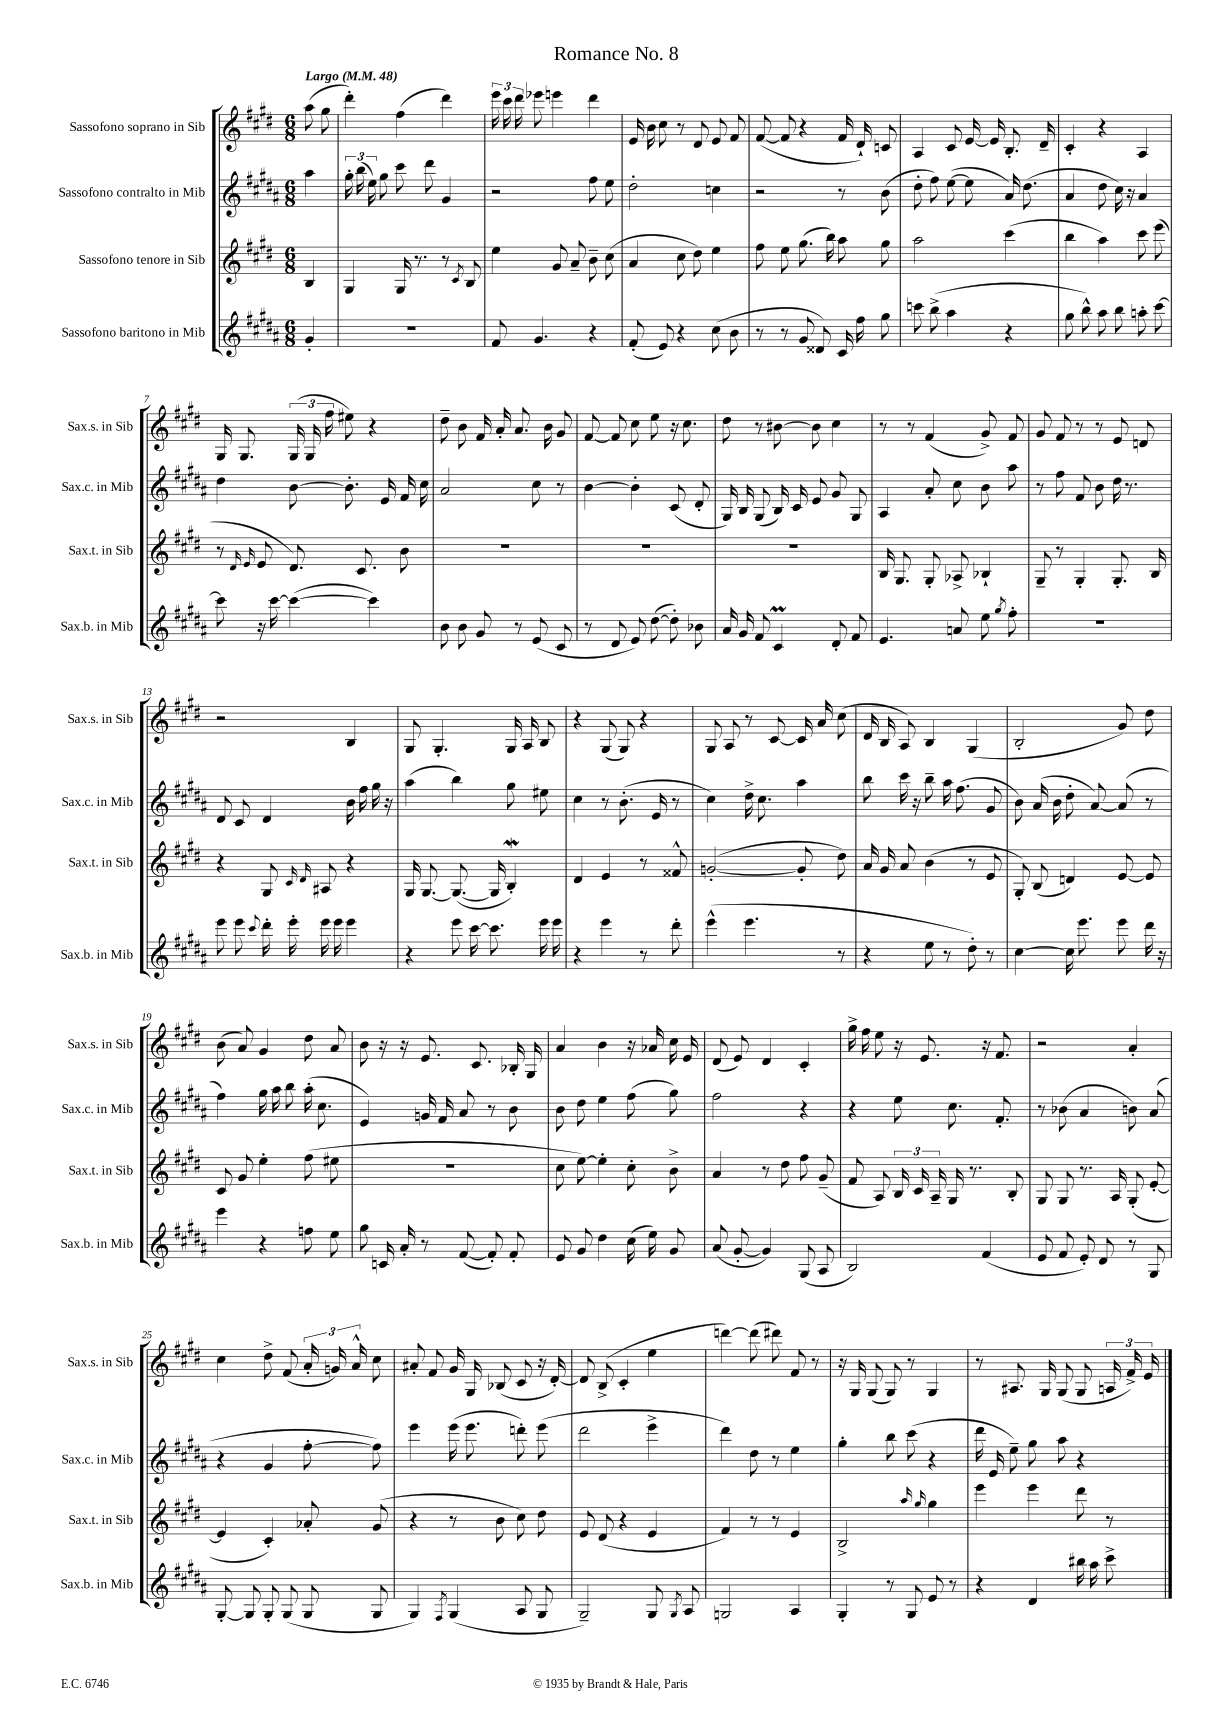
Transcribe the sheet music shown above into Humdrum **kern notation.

**kern	**kern	**kern	**kern
*part4	*part3	*part2	*part1
*staff4	*staff3	*staff2	*staff1
*I"Sassofono baritono in Mib	*I"Sassofono tenore in Sib	*I"Sassofono contralto in Mib	*I"Sassofono soprano in Sib
*I'Sax.b. in Mib	*I'Sax.t. in Sib	*I'Sax.c. in Mib	*I'Sax.s. in Sib
*clefG2	*clefG2	*clefG2	*clefG2
*k[f#c#g#d#a#]	*k[f#c#g#d#]	*k[f#c#g#d#a#]	*k[f#c#g#d#]
*M6/8	*M6/8	*M6/8	*M6/8
*MM48	*MM48	*MM48	*MM48
=	=	=	=
!	!	!	!LO:TX:a:B:t=Largo
4g#'/	4B/	4aa#\	(8aa\
.	.	.	8gg#\
=1	=1	=1	=1
2.r	4G#/	24gg#'\	4ddd#'\)
.	.	(24bb\	.
.	.	24ee\)	.
.	.	8gg#\	.
.	16G#/	8ccc#\	(4ff#\
.	8.r	.	.
.	.	8ddd#\	.
.	8r	4g#/	4ddd#\)
.	8qc#/	.	.
.	8B/	.	.
=2	=2	=2	=2
8f#/	4ee\	2r	24eee\
.	.	.	24ccc#\
.	.	.	24ddd#\
4.g#/	.	.	8eee-X\
.	8g#/	.	4eeen\
.	8a~/	.	.
4r	8b~\	8ff#\	4ddd#\
.	(8cc#\	8ee\	.
=3	=3	=3	=3
(8f#'/	4a/	2dd#'\	16e/
.	.	.	16b\
8e/)	.	.	8cc#\
4r	8cc#\	.	8r
.	8dd#\)	.	8d#/
(8cc#\	4ee\	4ccn\	8e/
8b\	.	.	8f#/
=4	=4	=4	=4
8r	8ff#\	2r	([8f#/
8r	8ee\	.	8f#/]
8g#/	(8.gg#\	.	4r
8d##X/)	.	.	.
.	16bb\)	.	.
16c#/	8aa\	8r	16f#/
16ff#\	.	.	16d#`/)
8gg#\	8gg#\	(8b\	8cn/
=5	=5	=5	=5
8cccn\	2aa\	8dd#'\	4A/
(8bb^\	.	8ff#\)	.
4aa#\	.	([8ee\	8c#/
.	.	8ee\]	[16e/
.	.	.	16e/]
4r	(4ccc#\	16a#/)	8.B'/
.	.	(8.dd#\	.
.	.	.	16d#~/
=6	=6	=6	=6
8gg#\	4bb\	4a#/	4c#'/
8bb^^\)	.	.	.
8aa#\	4aa\)	8dd#\	4r
8bb\	.	16cc#\)	.
.	.	16r	.
8aan'\	8ccc#\	4a#/	4A/
[8ccc#\	(8eee\	.	.
!!LO:LB:g=z
=7	=7	=7	=7
8ccc#\]	8r	4dd#\	16G#/
.	.	.	8.G#/
.	16qqd#/	.	.
.	16qqe/	.	.
16r	8e/	.	.
[16ccc#\	.	.	.
(4ccc#\_	8.d#/)	[8b\	(24G#/
.	.	.	24G#/
.	.	.	24ff#\
.	.	8.b'\]	8ee#X\)
.	8.c#/	.	.
4ccc#\])	.	.	4r
.	.	16e/	.
.	8b\	16f#/	.
.	.	16cc#\	.
=8	=8	=8	=8
8b\	2.r	2a#/	8dd#~\
8b\	.	.	8b\
8g#/	.	.	16f#/
.	.	.	16a'/
8r	.	.	8.a/
(8e/	.	8cc#\	.
.	.	.	16b\
8c#/	.	8r	8g#/
=9	=9	=9	=9
8r	2.r	[4b\	[8f#/
8d#/	.	.	8f#/]
8e/)	.	4b'\]	8cc#\
([8dd#\	.	.	8ee\
8dd#'\])	.	(8c#/	16r
.	.	.	8.cc#\
8b-X\	.	8d#'/	.
=10	=10	=10	=10
16a#/	2.r	16G#/)	8dd#\
16g#/	.	16B/	.
8f#/	.	(8G#/	8r
4c#M/	.	16B/)	[8b#X\
.	.	16c#/	.
.	.	8e/	8b#\]
8d#'/	.	8g#/	4cc#\
8f#/	.	8G#/	.
=11	=11	=11	=11
4.e/	16B/	4A#/	8r
.	8.G#/	.	.
.	.	.	8r
.	8G#'/	8a#'/	(4f#/
8an/	8A-X^/	8cc#\	.
8ee\	4B-X`/	8b\	8g#^/)
8qgg#/	.	.	.
8ff#'\	.	8aa#\	8f#/
=12	=12	=12	=12
2.r	8G#~/	8r	8g#/
.	8r	8ff#\	8f#/
.	4G#'/	8f#/	8r
.	.	8b\	8r
.	8.G#'/	16dd#\	8e/
.	.	8.r	.
.	.	.	8dn/
.	16B/	.	.
!!LO:LB:g=z
=13	=13	=13	=13
8eee\	4r	8d#/	2r
8eee\	.	8c#/	.
8qqccc#/	.	.	.
16ddd#'\	8G#/	4d#/	.
16eee'\	.	.	.
.	16qqc#/	.	.
.	16qqd#/	.	.
16eee\	8A#X/	.	.
16eee\	.	.	.
4eee\	4r	16b\	4B/
.	.	16ff#\	.
.	.	16gg#\	.
.	.	16r	.
=14	=14	=14	=14
4r	16G#/	(4aa#\	8G#/
.	[8.G#/	.	.
.	.	.	4.G#'/
8eee\	(8.G#/_	4bb\)	.
[16ccc#\	.	.	.
8.ccc#\]	16G#/]	.	.
.	4BW'/)	8gg#\	16G#/
.	.	.	16A/
16eee\	.	8ee#X\	8B/
16eee\	.	.	.
=15	=15	=15	=15
4r	4d#/	4cc#\	4r
4eee\	4e/	8r	(8G#/
.	.	(8.b'\	8G#/)
8r	8r	.	4r
.	.	16e/	.
8ddd#'\	8f##X^^/	8r	.
=16	=16	=16	=16
(4eee^^\	([2gn'/	4cc#\)	8G#/
.	.	.	8A/
4.eee\	.	16dd#^\	8r
.	.	8.cc#\	.
.	.	.	[8c#/
.	8g'/]	4aa#\	16c#/]
.	.	.	16a/
8r	8dd#\)	.	(8cc#\
=17	=17	=17	=17
4r	16a/	8bb\	16d#/
.	16g#/	.	16B/
.	8a/	16ccc#\	8A/)
.	.	16r	.
8ee\	(4b\	8bb~\	4B/
8r	.	16aa#\	.
.	.	(8.ff#\	.
8dd#'\)	8r	.	(4G#/
8r	8e/	8g#/	.
=18	=18	=18	=18
[4cc#\	8G#'/)	8b\)	2B'/
.	(8B/	(16a#/	.
.	.	16b\	.
16cc#\]	4dn/)	8dd#'\	.
8.eee\	.	.	.
.	.	[8a#/)	.
8eee\	[8e/	(8a#/]	8g#/)
16ddd#\	8e/]	8r	8dd#\
16r	.	.	.
!!LO:LB:g=z
=19	=19	=19	=19
4eee\	8c#/	4ff#\)	(8b\
.	8g#/	.	8a/)
4r	4ee'\	16gg#\	4g#/
.	.	16aa#\	.
.	.	8bb\	.
8ffn\	(8ff#\	(16aa#'\	8dd#\
.	.	8.cc#\	.
8ee\	8ee#X\	.	8a/
=20	=20	=20	=20
8gg#\	2.r	4e/)	8b\
16cn/	.	.	16r
16a#'/	.	.	16r
8r	.	16gn/	8.e/
.	.	16f#/	.
([8f#/	.	8a#/	.
.	.	.	8.c#/
8f#'/])	.	8r	.
8f#'/	.	8b\	16B-X'/
.	.	.	16G#/
=21	=21	=21	=21
8e/	8cc#\	8b\	4a/
8g#/	[8ee\)	8dd#\	.
4dd#\	4ee'\]	4ee\	4b\
(16cc#\	8cc#'\	(8ff#\	16r
16ee\)	.	.	16a-X/
8g#/	8b^\	8gg#\)	16cc#\
.	.	.	16e/
=22	=22	=22	=22
(8a#/	4a/	2ff#\	(8d#/
[8g#'/	.	.	8e/)
4g#/])	8r	.	4d#/
.	8dd#\	.	.
(8G#/	8ff#\	4r	4c#'/
8A#/	(8g#~/	.	.
=23	=23	=23	=23
2B/)	8f#/	4r	16gg#^\
.	.	.	16ff#\
.	8A/)	.	8ee\
.	24B/	8ee\	16r
.	24c#/	.	.
.	.	.	8.e/
.	24A~/	.	.
.	16G#/	8.cc#\	.
.	8.r	.	.
(4f#/	.	.	16r
.	.	8.f#'/	8.f#/
.	8B'/	.	.
=24	=24	=24	=24
8e/	8G#/	8r	2r
8f#/	8G#/	(8b-X\	.
8e'/)	8.r	4a#/	.
8d#/	.	.	.
.	16A/	.	.
8r	(8G#'/	8bn\)	4a'/
8G#/	[8e'/	(8a#/	.
!!LO:LB:g=z
=25	=25	=25	=25
[8G#'/	4e/]	4r	4cc#\
8G#/]	.	.	.
8G#'/	4c#'/)	4g#/	8dd#^\
(8G#/	.	.	(8f#/
8G#/	8a-X'/	[8ff#'\	24a'/
.	.	.	24gn/)
.	.	.	24a^^/
8G#/	(8g#/	8ff#\])	8cc#\
=26	=26	=26	=26
4G#/)	4r	4eee\	8a#X'/
.	.	.	8f#/
8qF#/	.	.	.
(4G#/	8r	(16eee\	16g#/
.	.	8.eee\	16G#/
.	8b\	.	(8B-X/
8A#/	8cc#\)	8dddn'\)	8c#/
8G#/	8dd#\	(8eee\	16r
.	.	.	[16d#'/)
=27	=27	=27	=27
2G#~/)	8e/	2ddd#\	8d#/]
.	(8d#/	.	(8B^/
.	4r	.	4c#'/
8G#/	4e/	4eee^\	4ee\
8qG#/	.	.	.
8A#/	.	.	.
=28	=28	=28	=28
2Gn/	4f#/)	4ddd#\)	[4dddn\)
.	8r	8dd#\	(8ddd\]
.	8r	8r	8ddd#X\)
4A#/	4e/	4ee\	8f#/
.	.	.	8r
=29	=29	=29	=29
4G#'/	2B^/	4gg#'\	16r
.	.	.	16G#/
.	.	.	(8G#/
8r	.	8bb\	8G#/)
8G#/	.	(8ccc#\	8r
.	16qqaa/	.	.
.	16qqgg#/	.	.
8e/	4gg#\	4r	4G#/
8r	.	.	.
=30	=30	=30	=30
4r	4eee\	16ddd#\	8r
.	.	16e/	.
.	.	8ee~\)	8.A#X/
4d#/	4eee\	8gg#\	.
.	.	.	16G#/
.	.	8aa#\	(8G#/
16bb#X\	8ddd#\	4r	8G#/
16aa#\	.	.	.
8ccc#^\	8r	.	24An/
.	.	.	24f#^/)
.	.	.	24e/
==	==	==	==
*-	*-	*-	*-
